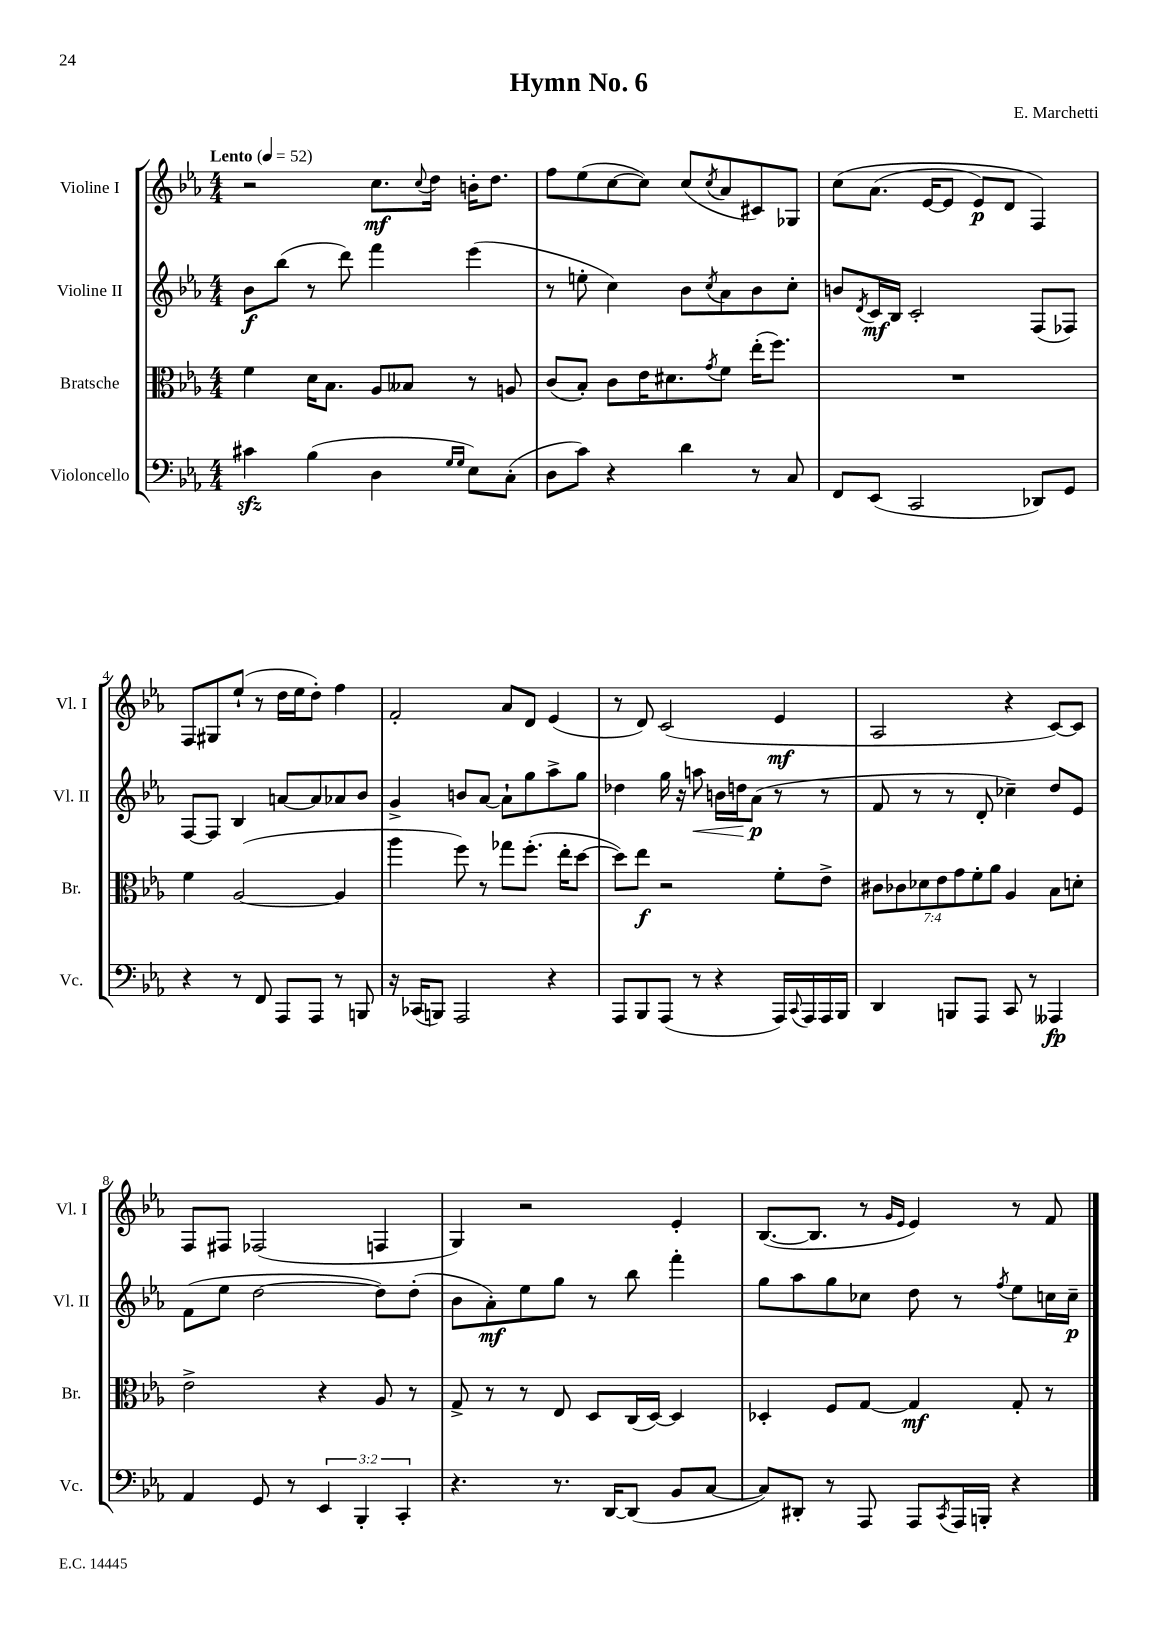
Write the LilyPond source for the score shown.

\header { title = "Hymn No. 6" composer = "E. Marchetti" }
<<
\new StaffGroup <<
\new Staff = "s0" \with { instrumentName = "Violine I" shortInstrumentName = "Vl. I" } {
    \clef treble \key ees \major \numericTimeSignature \time 4/4 \tempo "Lento" 4 = 52
    r2 c''8.\mf \appoggiatura { c''8 } d''16 b'16-. d''8. |
    f''8 ees''8( c''8~ c''8) c''8( \acciaccatura { c''8 } aes'8 cis'8) ges8 |
    c''8\( aes'8.( ees'16~ ees'8 ees'8\p) d'8 f4\) |
    f8 gis8 ees''8-!( r8 d''16 ees''16 d''8-.) f''4 |
    f'2-. aes'8 d'8 ees'4( |
    r8 d'8) c'2( ees'4\mf |
    aes2 r4 c'8~) c'8 |
    f8 fis8 fes2( f4 |
    g4) r2 ees'4-. |
    bes8.~( bes8. r8 \grace { g'16 ees'16 } ees'4) r8 f'8 \bar "|." |
}
\new Staff = "s1" \with { instrumentName = "Violine II" shortInstrumentName = "Vl. II" } {
    \clef treble \key ees \major \numericTimeSignature \time 4/4
    bes'8\f bes''8( r8 d'''8) f'''4 ees'''4( |
    r8 e''8-. c''4) bes'8 \acciaccatura { c''8 } aes'8 bes'8 c''8-. |
    b'8 \acciaccatura { d'8 } c'16\mf bes16 c'2-. f8( fes8) |
    f8~ f8 bes4 a'8~ a'8 aes'8 bes'8 |
    g'4-> b'8 aes'8~ aes'8-! g''8 aes''8-> g''8 |
    des''4 g''16 r16 a''8\< b'16 d''16 aes'8\p\!( r8 r8 |
    f'8 r8 r8 d'8-. ces''4--) d''8 ees'8 |
    f'8( ees''8 d''2~ d''8) d''8-.( |
    bes'8 aes'8-.\mf) ees''8 g''8 r8 bes''8 f'''4-. |
    g''8 aes''8 g''8 ces''8 d''8 r8 \acciaccatura { f''8 } ees''8 c''16 c''16--\p \bar "|." |
}
\new Staff = "s2" \with { instrumentName = "Bratsche" shortInstrumentName = "Br." } {
    \clef alto \key ees \major \numericTimeSignature \time 4/4 \override Staff.TupletNumber.text = #tuplet-number::calc-fraction-text
    f'4 d'16 bes8. aes8 beses8 r8 a8 |
    c'8( bes8-.) c'8 ees'16 dis'8. \acciaccatura { g'8 } f'8 ees''16-.( f''8.) |
    R1 |
    f'4 aes2~( aes4 |
    aes''4 f''8) r8 ges''8 f''8.-.( ees''16-. d''8~ |
    d''8) ees''8\f r2 f'8-. ees'8-> |
    \tuplet 7/4 { cis'8 ces'8 des'8 ees'8 g'8 f'8-. aes'8 } aes4 bes8 d'8-. |
    ees'2-> r4 aes8 r8 |
    g8-> r8 r8 ees8 d8 c16( d16~) d4 |
    des4-. f8 g8~ g4\mf g8-. r8 \bar "|." |
}
\new Staff = "s3" \with { instrumentName = "Violoncello" shortInstrumentName = "Vc." } {
    \clef bass \key ees \major \numericTimeSignature \time 4/4 \override Staff.TupletNumber.text = #tuplet-number::calc-fraction-text
    cis'4\sfz bes4( d4 \grace { g16 g16 } ees8) c8-.( |
    d8 c'8) r4 d'4 r8 c8 |
    f,8 ees,8( c,2 des,8) g,8 |
    r4 r8 f,8 aes,,8 aes,,8 r8 b,,8 |
    r16 ces,16( b,,8) aes,,2 r4 |
    aes,,8 bes,,8 aes,,8( r8 r4 aes,,16) \appoggiatura { c,8 } aes,,16 aes,,16 bes,,16 |
    d,4 b,,8 aes,,8 c,8 r8 aeses,,4\fp |
    aes,4 g,8 r8 \tuplet 3/2 { ees,4 bes,,4-. c,4-. } |
    r4. r8. d,16~ d,8( bes,8 c8~ |
    c8) dis,8-. r8 aes,,8 aes,,8 \acciaccatura { c,8 } aes,,16 b,,16-. r4 \bar "|." |
}
>>
>>
